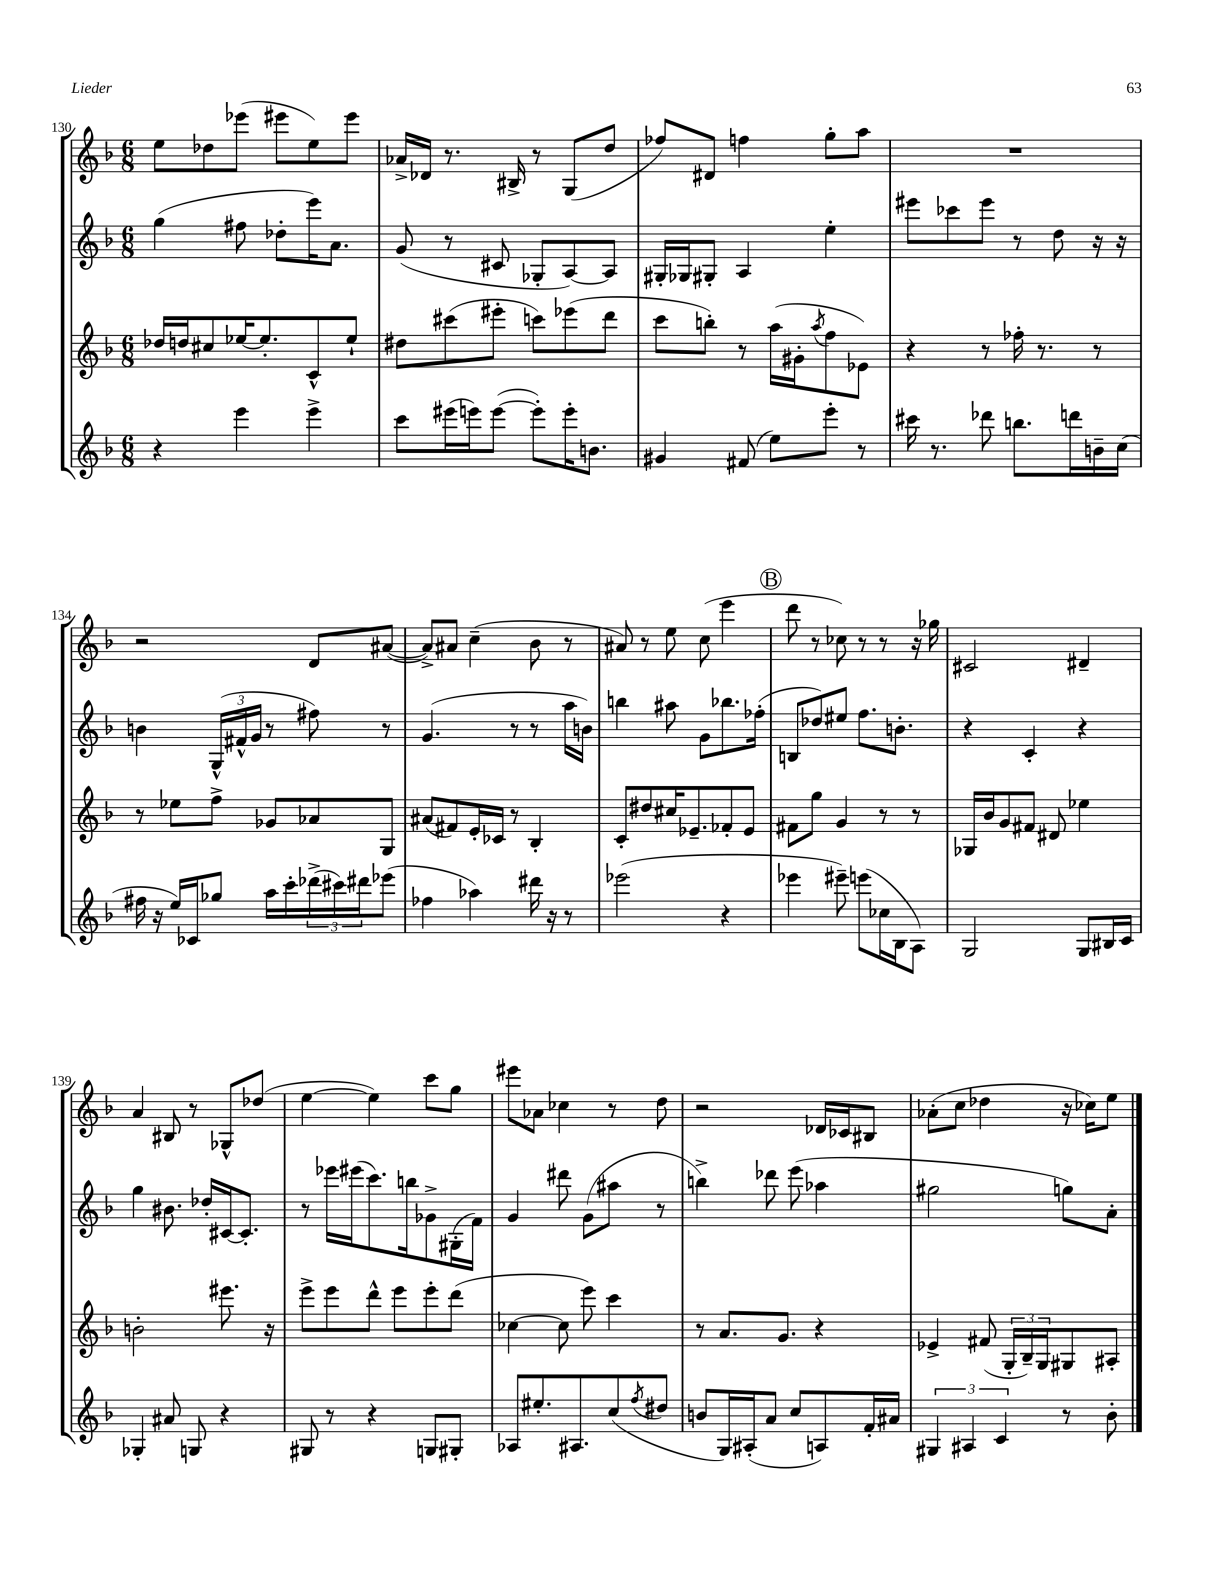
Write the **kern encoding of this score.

**kern	**kern	**kern	**kern
*part4	*part3	*part2	*part1
*staff4	*staff3	*staff2	*staff1
*clefG2	*clefG2	*clefG2	*clefG2
*k[b-]	*k[b-]	*k[b-]	*k[b-]
*M6/8	*M6/8	*M6/8	*M6/8
=130	=130	=130	=130
4r	16dd-X/LL	(4gg\	8ee\L
.	16ddn/J	.	.
.	8cc#X/	.	8dd-X\
4eee\	[16ee-X/K	8ff#X\	(8eee-X\J
.	8.ee-'/]	.	.
.	.	8dd-X'\L	8eee#X\L
4eee^\	8c^^/	16eee\K)	8ee\)
.	.	8.a\J	.
.	8ee-`/J	.	8eee#\J
=131	=131	=131	=131
8ccc\L	8dd#X\L	(8g/	16a-X^/LL
.	.	.	16d-X/JJ
(16eee#X\L	(8ccc#X\	8r	8.r
16eeen\J)	.	.	.
([8eee\J	8eee#X'\J	8c#X/	.
.	.	.	16B#X^/
8eee'\L])	8cccn\L)	8G-X'/L	8r
16eee'\K	(8eee-X\	[8A/)	(8G/L
8.bn\J	.	.	.
.	8ddd\J	8A/J]	8dd/J
=132	=132	=132	=132
4g#X/	8ccc\L	16G#X'/LL	8ff-X/L)
.	.	16G-X/J	.
.	8bbn'\J)	8G#X'/J	8d#X/J
(8f#X/	8r	4A/	4ffn\
8ee\L)	(16aa\LL	.	.
.	16g#X'\J	.	.
.	8qaa/	.	.
8eee'\J	8ff\	4ee'\	8gg'\L
8r	8e-X\J)	.	8aa\J
=133	=133	=133	=133
16ccc#X\	4r	8eee#X\L	2.r
8.r	.	.	.
.	.	8ccc-X\	.
8ddd-X\	8r	8eee#\J	.
8.bbn\L	16ff-X'\	8r	.
.	8.r	.	.
.	.	8dd\	.
16dddn\L	.	.	.
16bn~\	8r	16r	.
(16cc\JJ	.	16r	.
!!LO:LB:g=z
=134	=134	=134	=134
16ff#X\	8r	4bn\	2r
16r	.	.	.
16ee/LL)	8ee-X\L	.	.
16c-X/J	.	.	.
8gg-X/J	8ff^\J	(24G^^/LL	.
.	.	24f#X^^/	.
.	.	24g/JJ	.
16aa\LL	8g-X/L	8r	.
16ccc'\	.	.	.
(24ddd-X^\	8a-X/	8ff#X\)	8d/L
24ccc#X\)	.	.	.
24ddd#X\J	.	.	.
(8eee-X\J	8G/J	8r	([8a#X/J
=135	=135	=135	=135
4ff-X\	(8a#X/L	(4.g/	8a#^/L])
.	8f#X/)	.	8a#X/J
4aa-X\)	16e'/L	.	(4cc~\
.	16c-X/JJ	.	.
.	8r	8r	.
16ddd#X\	4B-'/	8r	8b-\
16r	.	.	.
8r	.	16aa\LL	8r
.	.	16bn\JJ)	.
=136	=136	=136	=136
(2eee-X\	8c'/L	4bbn\	8a#X/)
.	8dd#X/	.	8r
.	16cc#X/K	8aa#X\	8ee\
.	8.e-X~/	.	.
.	.	8g\L	(8cc\
4r	8f-X'/	8.bb-X\	4eee\
.	8e-/J	.	.
.	.	(16ff-X'\Jk	.
!!LO:REH:place=s1:t=B
=137	=137	=137	=137
4eee-X\	8f#X\L	8Bn/L	8ddd\
.	8gg\J	8dd-X/)	8r
8eee#X~\)	4g/	8ee#X/J	8cc-X\)
(8eeen\L	.	8.ff\L	8r
16cc-X\L	8r	.	8r
16B-\J	.	8.bn'\J	.
8A\J)	8r	.	16r
.	.	.	16gg-X\
=138	=138	=138	=138
2G/	16G-X/LL	4r	2c#X/
.	16b-/J	.	.
.	8g/	.	.
.	8f#X/J	4c'/	.
.	8d#X/	.	.
8G/L	4ee-X\	4r	4d#X~/
16B#X/L	.	.	.
16c/JJ	.	.	.
!!LO:LB:g=z
=139	=139	=139	=139
4G-X'/	2bn'\	4gg\	4a/
8a#X/	.	8.b#X\	8B#X/
8Gn/	.	.	8r
.	.	16dd-X'/LL	.
4r	8.eee#X\	[16c#X/J	8G-X^^/L
.	.	8.c#'/J]	.
.	.	.	(8dd-X/J
.	16r	.	.
=140	=140	=140	=140
8G#X/	8eee^\L	8r	[4ee\
8r	8eee\	16eee-X\LL	.
.	.	(16eee#X\J	.
4r	8ddd^^\J	8.ccc\)	4ee\])
.	8eee\L	.	.
.	.	16bbn\k	.
8Gn/L	8eee'\	8g-X^\	8ccc\L
8G#X'/J	(8ddd\J	(16G#X'\L	8gg\J
.	.	16f\JJ)	.
=141	=141	=141	=141
8A-X/L	[4cc-X\	4g/	8eee#X\L
8.ee#X'/	.	.	8a-X\J
.	8cc-\]	8ddd#X\	4cc-X\
8.A#X/	.	.	.
.	8eee\)	(8g\L	.
(8cc/	4ccc\	8aa#X\J	8r
8qff/	.	.	.
8dd#X/J	.	8r	8dd\
=142	=142	=142	=142
8bn/L	8r	4bbn^\)	2r
16G/L)	8.a/L	.	.
(16A#X'/J	.	.	.
8a/J	.	8ddd-X\	.
.	8.g/J	.	.
8cc/L	.	(8eee\	.
8An/)	4r	4aa-X\	16d-X/LL
.	.	.	16c-X/J
16f'/L	.	.	8B#X/J
16a#X/JJ	.	.	.
=143	=143	=143	=143
6G#X/	4e-X^/	2gg#X\	(8a-X'\L
.	.	.	8cc\J
6A#X/	.	.	.
.	(8f#X/	.	4dd-X\
6c/	.	.	.
.	24G'/LL	.	.
.	24B-~/)	.	.
.	24G/J	.	.
8r	8G#X/	8ggn\L)	16r
.	.	.	16cc-X\KL)
8b-'\	8A#X'/J	8a'\J	8ee\J
==	==	==	==
*-	*-	*-	*-
